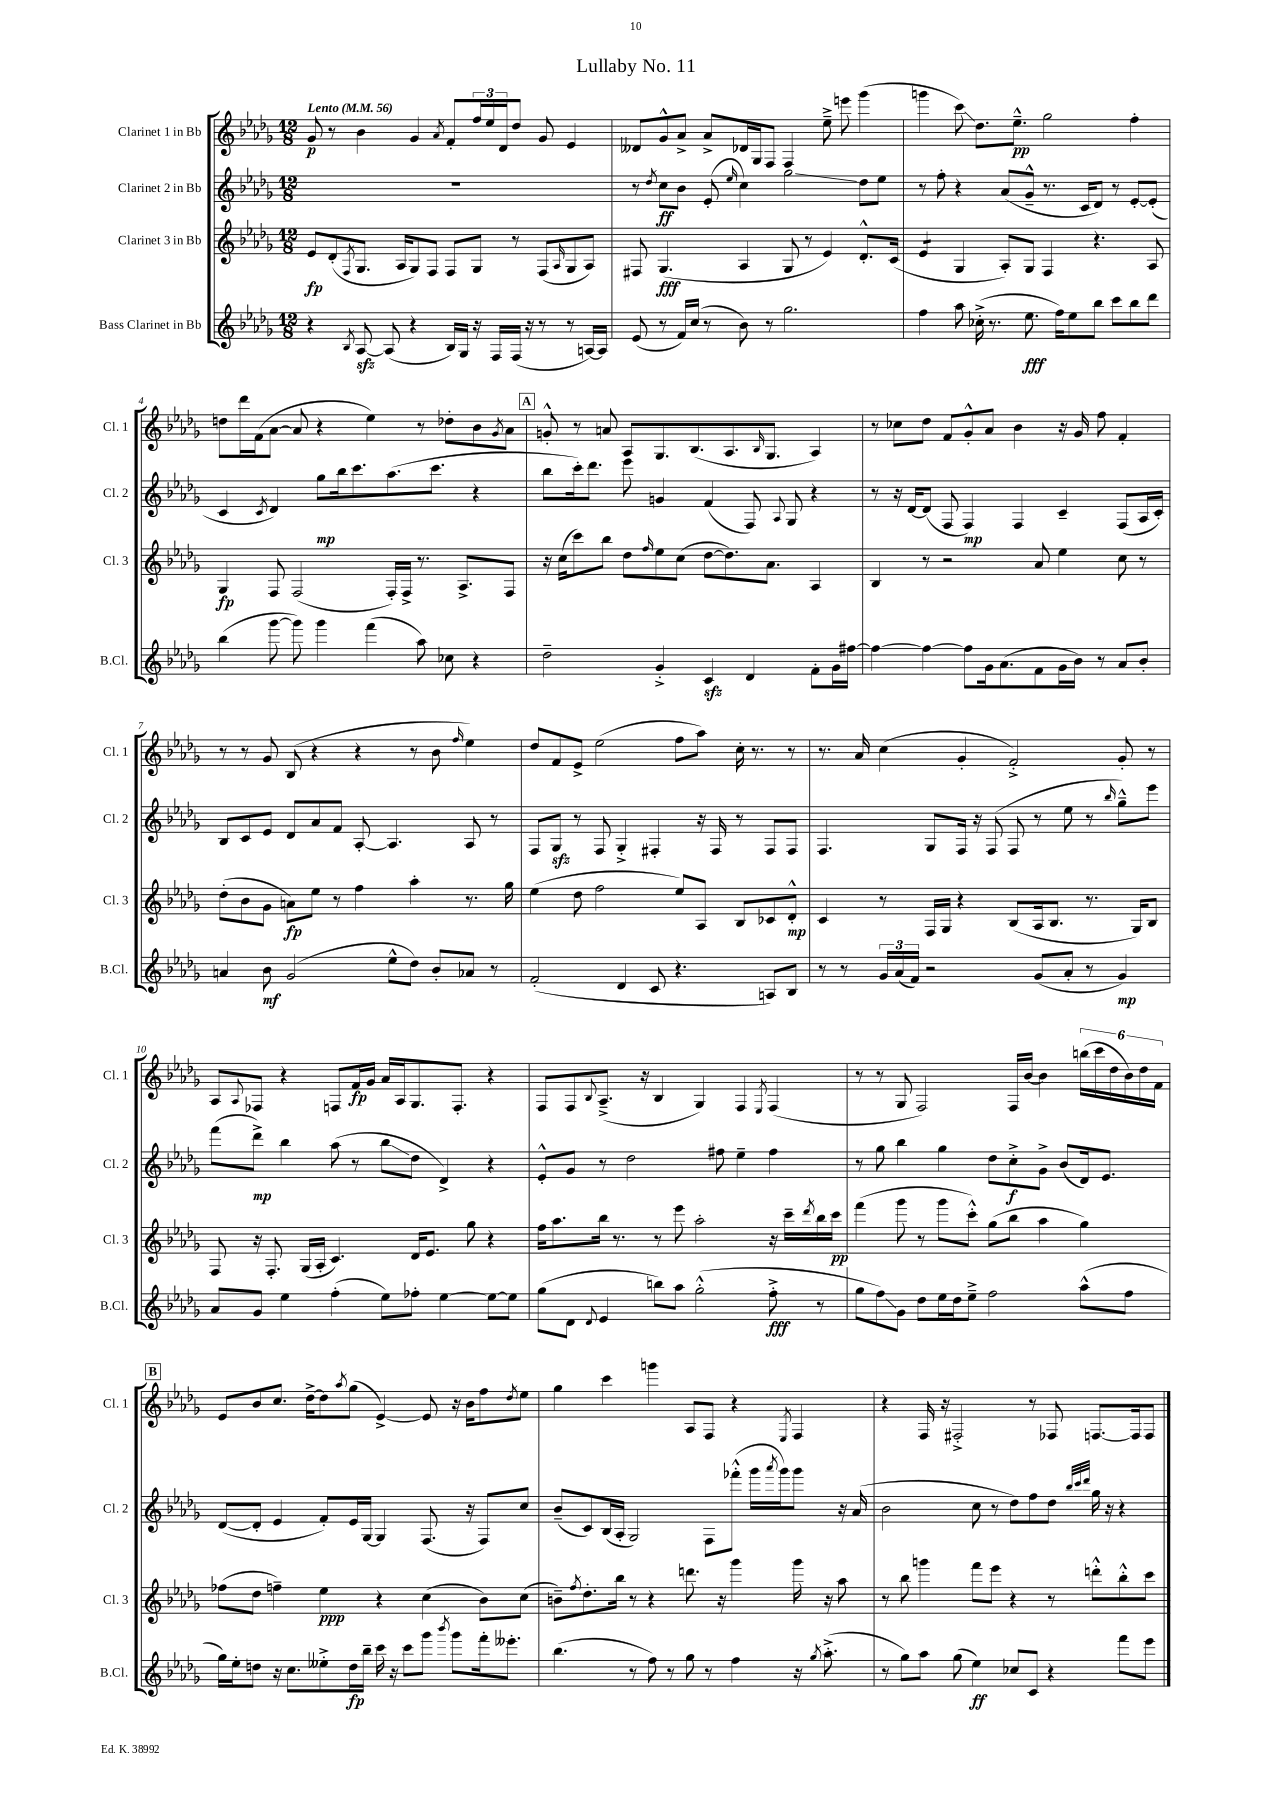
\header { title = "Lullaby No. 11" }
<<
\new StaffGroup <<
\new Staff = "s0" \with { instrumentName = "Clarinet 1 in Bb" shortInstrumentName = "Cl. 1" } {
    \clef treble \key des \major \numericTimeSignature \time 12/8 \tempo "Lento" 4 = 56
    ges'8\p r8 bes'4 ges'4 \acciaccatura { aes'8 } f'8-. \tuplet 3/2 { f''16 ees''16 des'16 } des''8 ges'8 ees'4 |
    deses'8 ges'8-^ aes'8-> aes'8-> des'16 ges16 f8 f4 ees''8---> e'''8 ges'''4( |
    g'''4 c'''8\glissando) des''8. ees''8.---^\pp ges''2 f''4-. |
    d''8 des'''16 f'16( aes'8~ aes'8 r4 ees''4) r8 des''8-. bes'8 \acciaccatura { ges'8 } aes'8 |
    \mark \markup { \box "A" } g'8-.-^ r8 a'8 aes8 ges8. bes8.( aes8. \grace { bes16 } ges8. aes4) |
    r8 ces''8 des''8 f'8 ges'8-.-^ aes'8 bes'4 r16 ges'16 f''8 f'4-. |
    r8 r8 ges'8 bes8( r4 r4 r8 bes'8 \grace { f''16 } ees''4) |
    des''8 f'8 ees'8-> ees''2( f''8 aes''8) c''16-. r8. r8 |
    r8. aes'16 c''4( ges'4-. f'2-.->) ges'8-. r8 |
    aes8 \appoggiatura { aes8 } fes8 r4 f8 f'16\fp ges'16 aes'16 aes16 ges8. f8.-. r4 |
    f8 f8 \appoggiatura { bes8 } aes8.--->( r16 bes4 ges4) f4 \acciaccatura { ees8 } f4( |
    r8 r8 ges8 f2) f16 bes'16~ bes'4 \tuplet 6/4 { b''16( c'''16 des''16 bes'16) des''16 f'16 } |
    \mark \markup { \box "B" } ees'8 bes'8 c''8. des''16~-> des''8 \acciaccatura { aes''8 } ges''8( ees'4~->) ees'8 r16 bes'16 f''8 \acciaccatura { des''8 } ees''8 |
    ges''4 c'''4 g'''4 aes8 f8 r4 \acciaccatura { ees8 } f4 |
    r4 f16 r16 fis2-.-> r8 fes8 f8.~ f16 f8 \bar "|." |
}
\new Staff = "s1" \with { instrumentName = "Clarinet 2 in Bb" shortInstrumentName = "Cl. 2" } {
    \clef treble \key des \major \numericTimeSignature \time 12/8
    R1. |
    r8 \acciaccatura { des''8 } c''8\ff bes'8 ees'8-.( \grace { ees''16 } c''4) ges''2\glissando des''8 ees''8 |
    r8 f''8-. r4 aes'8( ges'8---^ r8. c'16 des'8) r8 ees'8~-. ees'8-.( |
    c'4 \acciaccatura { c'8 } des'4) ges''8\mp bes''16 c'''8. aes''8.( c'''8. r4 |
    \mark \markup { \box "A" } bes''8 c'''16-.) des'''8. ees'''8 g'4 f'4( f8) \appoggiatura { aes8 } ges8 r4 |
    r8 r16 des'16~ des'8( f8 f4\mp) f4 c'4-- f8( aes16 c'16-.) |
    bes8 c'8 ees'8 des'8 aes'8 f'8 aes8~-. aes4. aes8 r8 |
    f8 ges8\sfz r8 f8 ges4-.-> fis4-. r16 fis16 r8 fis8 fis8 |
    f4. ges8 f16 r16 f8( f8 r8 ees''8 r8 \grace { bes''16 } ges''8---^) ees'''8 |
    f'''8( des'''8->\mp) bes''4 aes''8( r8 bes''8\glissando des''8 des'4->) r4 |
    ees'8-.-^ ges'8 r8 des''2 fis''8 ees''4-- fis''4 |
    r8 ges''8 bes''4 ges''4 des''8 c''8-.->\f ges'8-> bes'8( des'16) ees'8. |
    \mark \markup { \box "B" } des'8~( des'8-. ees'4 f'8-.) ees'16 ges16~ ges4 f8.( r16 f8) c''8 |
    bes'8--( c'8) bes16( aes16-. ges2) f8 fes'''8-.-^( ges'''16 \acciaccatura { aes'''8 } ges'''16) ges'''8 r16 aes'16( |
    bes'2 c''8 r8 des''8) f''8 des''8 \grace { bes''32 c'''32 des'''32 } ges''16 r16 r4 \bar "|." |
}
\new Staff = "s2" \with { instrumentName = "Clarinet 3 in Bb" shortInstrumentName = "Cl. 3" } {
    \clef treble \key des \major \numericTimeSignature \time 12/8
    ees'8\fp des'8-.( \acciaccatura { f8 } ges8. aes16 ges8) f8 f8 ges8 r8 f8( \grace { aes16 } ges8 aes8) |
    fis8 ges4.\fff( aes4 ges8 r8 ees'4) des'8.-.-^ c'16( |
    ees'4:8 ges4 aes8-.) ges8 f4 r4. aes8 |
    ges4\fp f8 f2( f16-.) f16-> r8. aes8.-> f8 |
    \mark \markup { \box "A" } r16 c''16( c'''8) bes''8 des''8 \grace { f''16 } ees''8 c''8( des''8~ des''8.) aes'8. aes4 |
    bes4 r8 r2 aes'8 ees''4 c''8 r8 |
    des''8-.( bes'8 ges'8 a'8\fp) ees''8 r8 f''4 aes''4-. r8. ges''16 |
    ees''4( des''8 f''2 ees''8) aes8 bes8 ces'8 des'8-.-^\mp |
    c'4 r8 f16 ges16 r4 bes8( aes16 bes8. r8. ges16) bes8 |
    f8 r16 f8.-. ges16( aes16-. c'4.) des'16 ees'8. ges''8 r4 |
    f''16 aes''8. bes''16 r8. r8 ees'''8 aes''2-. r16 c'''16-- \acciaccatura { des'''8 } bes''16 c'''16\pp |
    f'''4( ges'''8 r8 ges'''8 c'''8-.-^) ges''8( bes''8 aes''4 ges''4) |
    \mark \markup { \box "B" } fes''8( des''8 f''4--) ees''4\ppp r4 c''4( bes'8) c''8( |
    b'8--) \acciaccatura { f''8 } des''8.-. bes''16 r8 r4 d'''8. r16 ges'''4 ges'''16 r16 aes''8 |
    r8 bes''8 g'''4 f'''8 ees'''8 r4 r8 d'''8-.-^ bes''8-.-^ c'''8 \bar "|." |
}
\new Staff = "s3" \with { instrumentName = "Bass Clarinet in Bb" shortInstrumentName = "B.Cl." } {
    \clef treble \key des \major \numericTimeSignature \time 12/8
    r4 \acciaccatura { bes8 } aes8~\sfz aes8( r4 bes16) ges16 r16 f16 f16( r16 r8 r8 a16~) a16 |
    ees'8( r8 f'16) c''16( r8 bes'8) r8 ges''2. |
    f''4 aes''8 ces''16-.->( r8. ees''8.\fff f''16) ees''8 bes''8 c'''8 bes''8 des'''8 |
    bes''4( ges'''8~ ges'''8) ges'''4 f'''4( aes''8) ces''8 r4 |
    \mark \markup { \box "A" } des''2-- ges'4-.-> c'4\sfz des'4 f'8-. ges'16 fis''16~ |
    fis''4~ fis''4~ fis''8 ges'16 aes'8.( f'8 ges'16 bes'16) r8 aes'8 bes'8-. |
    a'4 bes'8\mf ges'2( ees''8-^ des''8) bes'8-. aes'8 r8 |
    f'2-.( des'4 c'8 r4. a8) bes8 |
    r8 r8 \tuplet 3/2 { ges'16 aes'16( f'16) } r2 ges'8( aes'8-. r8 ges'4\mp) |
    aes'8 ges'8 ees''4 f''4-.( ees''8) fes''8-. ees''4~ ees''8~ ees''8 |
    ges''8( des'8 \appoggiatura { des'8 } ees'4 b''8) aes''8 ges''2-.-^( f''8-.->\fff r8 |
    ges''8 f''8\glissando) ges'8 des''8 ees''16 des''16 ees''8---> f''2 aes''8-^( f''8 |
    \mark \markup { \box "B" } ges''16) ees''16-. d''8 r16 c''8. eeses''8-.-> d''16\fp bes''16-- c'''16 r16 c'''8 ges'''8 \acciaccatura { bes'''8 } ges'''8 f'''16-. eeses'''8.-. |
    bes''4.( r8 f''8) r8 ges''8 r8 f''4 r16 \acciaccatura { ges''8 } aes''8.-.->( |
    r8 ges''8) aes''8 ges''8( ees''4\ff) ces''8 c'8 r4 f'''8 ees'''8 \bar "|." |
}
>>
>>
